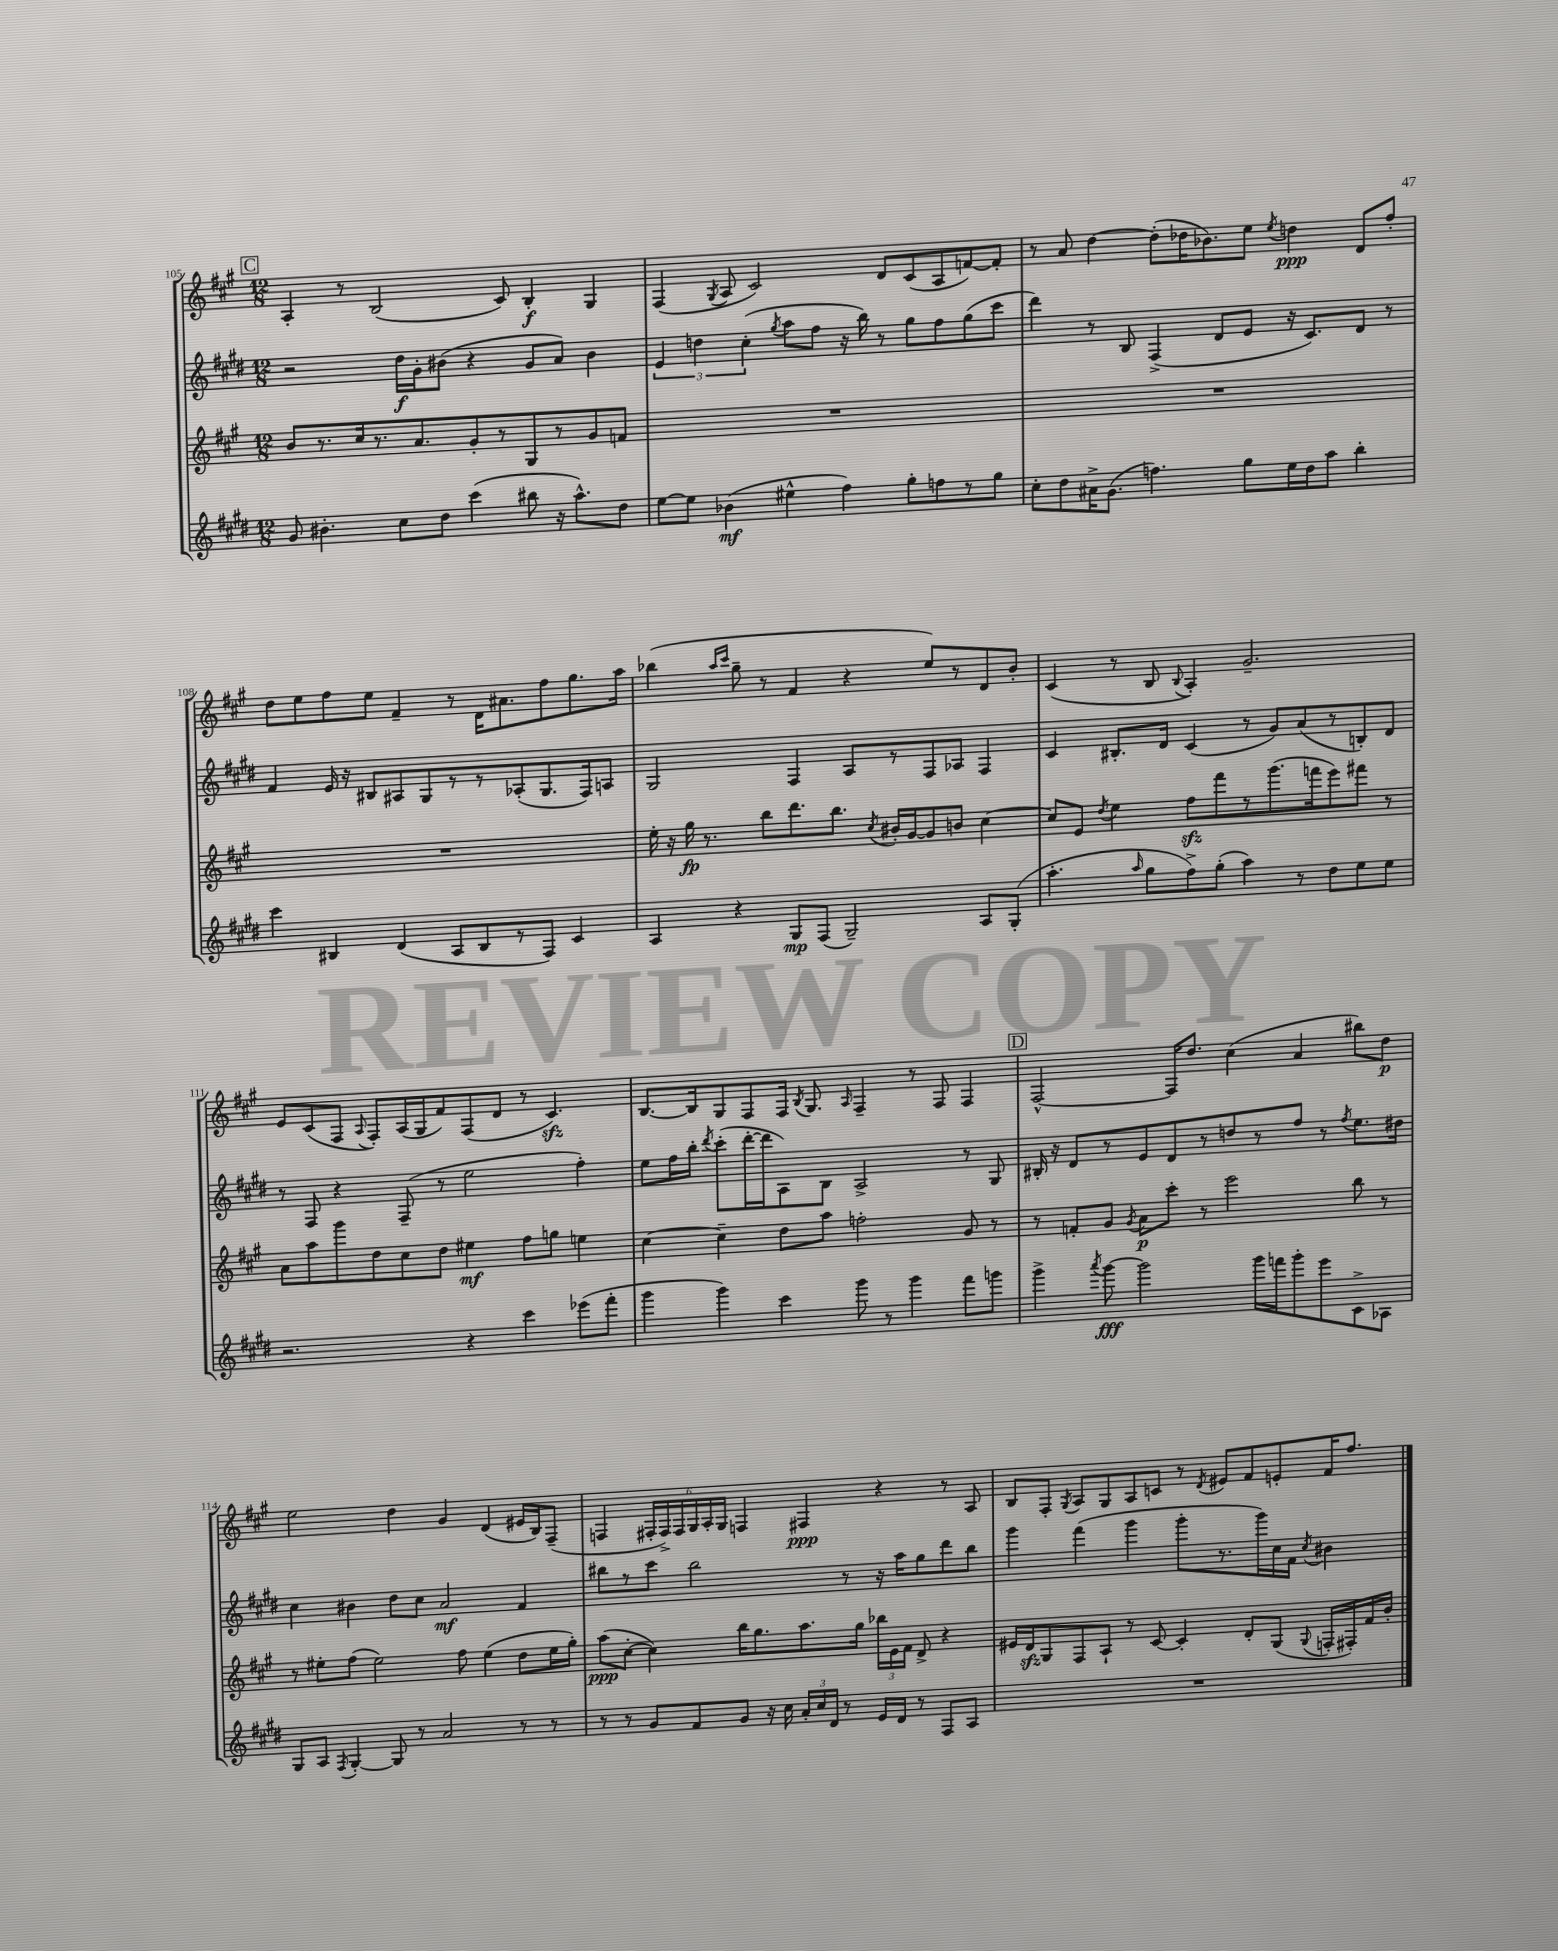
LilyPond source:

<<
\new StaffGroup <<
\new Staff = "s0" {
    \clef treble \key a \major \numericTimeSignature \time 12/8
    \autoBeamOff \mark \markup { \box "C" } a4-. r8 b2( cis'8) b4-.\f gis4 |
    fis4( \acciaccatura { gis8 } a8 cis'2) d'8[ cis'8( a8 f'8~) f'8]-. |
    r8 a'8 d''4~ d''8[-.( des''16 bes'8.) e''8] \acciaccatura { e''8 } d''4\ppp d'8[ fis''8]-. |
    d''8[ e''8 fis''8 e''8] fis'4-- r8 d'16[ ais'8. fis''8 gis''8. a''16] |
    bes''4( \grace { a''16[ cis'''16] } gis''8-- r8 fis'4 r4 e''8[) r8 d'8 b'8]-. |
    cis'4( r8 b8 \appoggiatura { b8 } a4-.) gis'2.-- |
    e'8[ cis'8( fis8] \appoggiatura { a8 } fis8[-.) a16( gis16 fis'8) fis8( d'8] r8 cis'4.\sfz) |
    b8.[~ b16 gis8 fis8 fis16] \acciaccatura { b8 } gis8. \grace { a16 } fis4-- r8 fis8 fis4 |
    \mark \markup { \box "D" } fis2~-^ fis16[ d''8.] cis''4( a'4 bis''8[) d''8]\p |
    e''2 d''4 gis'4 d'4( eis'16[ b16) fis8]--( |
    f4 \tuplet 6/4 { fis16[-. fis16->) fis16 gis16 a16-. gis16] } f4 fis4\ppp r4 r8 a8 |
    b8[ fis8]-. \acciaccatura { gis8 } a8[ gis8 a8 c'8] r8 \acciaccatura { d'8 } eis'8[ fis'8 e'8-. fis'16 fis''8.] \bar "|." |
}
\new Staff = "s1" {
    \clef treble \key e \major \numericTimeSignature \time 12/8
    \autoBeamOff \mark \markup { \box "C" } r2 dis''16[\f gis'16-. bis'8]( r4 gis'8[ a'8]) bis'4 |
    \tuplet 3/2 { e'4 d''4 cis''4-.( } \acciaccatura { gis''8 } a''8[ fis''8] r16 b''16) r8 gis''8[ fis''8 gis''8( cis'''8] |
    dis'''4) r8 b8 fis4->( dis'8[ e'8] r16 cis'8.[) dis'8] r8 |
    fis'4 e'16 r16 bis8[ ais8 gis8 r8 r8 aes8-.( gis8. fis16) a8] |
    gis2 fis4 a8[ r8 fis8 aes8] fis4 |
    cis'4 bis8.[-. dis'16] cis'4( r8 gis'8[) a'8( r8 b8-.) dis'8] |
    r8 fis8 r4 fis8--( r8 e''2 fis''4-.) |
    e''8[ fis''16 b''16]-. \acciaccatura { dis'''8 } cis'''8[-.( dis'''16~-. dis'''16 a8) b8] a2-> r8 gis8 |
    \mark \markup { \box "D" } bis16-. r16 dis'8[ r8 e'8 dis'8 r8 d''8 r8 fis''8] r8 \acciaccatura { fis''8 } e''8.[ dis''16] |
    cis''4 bis'4 dis''8[ cis''8] a'2\mf fis'4 |
    bis''8[ r8 cis'''8] bis''2 r8 r16 a''16[ gis''8 dis'''8 bis''8] |
    gis'''4 fis'''4( gis'''4 gis'''8[-. r8. gis'''16) cis''16 fis'16] \acciaccatura { cis''8 } bis'4 \bar "|." |
}
\new Staff = "s2" {
    \clef treble \key a \major \numericTimeSignature \time 12/8
    \autoBeamOff \mark \markup { \box "C" } b'8[ r8. cis''16 r8. a'8. gis'8-. r8 gis8 r8 gis'8 f'8] |
    R1. |
    R1. |
    R1. |
    e''16-. r16 gis''16\fp r8. b''8[ d'''8. b''8.] \acciaccatura { cis''8 } bis'16[-. gis'16~ gis'8 b'8] cis''4~ |
    cis''8[ e'8] \acciaccatura { d''8 } e''4 fis''8[\sfz fis'''8 r8 gis'''8.( f'''16 e'''8) fis'''8] r8 |
    a'8[ a''8 gis'''8 d''8 cis''8 d''8] eis''4\mf fis''8[ g''8] e''4 |
    cis''4~ cis''4-- d''8[ a''8] f''2-. gis'8 r8 |
    \mark \markup { \box "D" } r8 f'8[-. gis'8] \acciaccatura { gis'8 } a'8[\p cis'''8]-. r8 e'''2 b''8 r8 |
    r8 eis''8[-. fis''8]( eis''2) fis''8 eis''4( d''8[ eis''16 gis''16]-.) |
    a''8[\ppp( cis''8]~-. cis''4) b''16[ gis''8. a''8. gis''16] \tuplet 3/2 { bes''16[ e'16 fis'16] } d'8-> r4 |
    eis'16[ d'16\sfz gis8 fis8 a8]-! r8 cis'8~ cis'4-. d'8[-. gis8]( \appoggiatura { gis8 } f16[-. fis16-.) fis'16 b'16]-. \bar "|." |
}
\new Staff = "s3" {
    \clef treble \key e \major \numericTimeSignature \time 12/8
    \autoBeamOff \mark \markup { \box "C" } gis'8 bis'4.-. cis''8[ dis''8] cis'''4( bis''8 r16 a''8.[-^) dis''8] |
    e''8[~ e''8] bes'4\mf( eis''4-^ fis''4) gis''8[-. f''8 r8 gis''8] |
    cis''8[-. dis''8 ais'16-> gis'8.]( f''4.) gis''8[ e''16 dis''16 a''8] b''4-. |
    cis'''4 bis4 dis'4( a8[ bis8 r8 fis8]) cis'4 |
    a4 r4 gis8[\mp fis8]( gis2--) a8[ gis8]-.( |
    a''4.-. \grace { a''16 } gis''8[ fis''8->) gis''8]-.( a''4) r8 dis''8[ e''8 e''8] |
    r2. r4 cis'''4 ees'''8[( fis'''8]-. |
    gis'''4 gis'''4) cis'''4 gis'''8 r8 gis'''4 fis'''8[ g'''8] |
    \mark \markup { \box "D" } gis'''4-> \acciaccatura { a'''8 } gis'''8~\fff gis'''2 gis'''16[ f'''16 gis'''8-. e'''8 cis'8-> aes8] |
    gis8[ a8] \acciaccatura { fis8 } gis4~-. gis8 r8 a'2 r8 r8 |
    r8 r8 gis'8[ fis'8 gis'8] r16 cis''16 \tuplet 3/2 { a'16[-. cis''16 dis'16] } r8 e'16[ dis'16] r8 fis8[ a8] |
    R1. \bar "|." |
}
>>
>>
\layout { \context { \Score currentBarNumber = #105 } }
